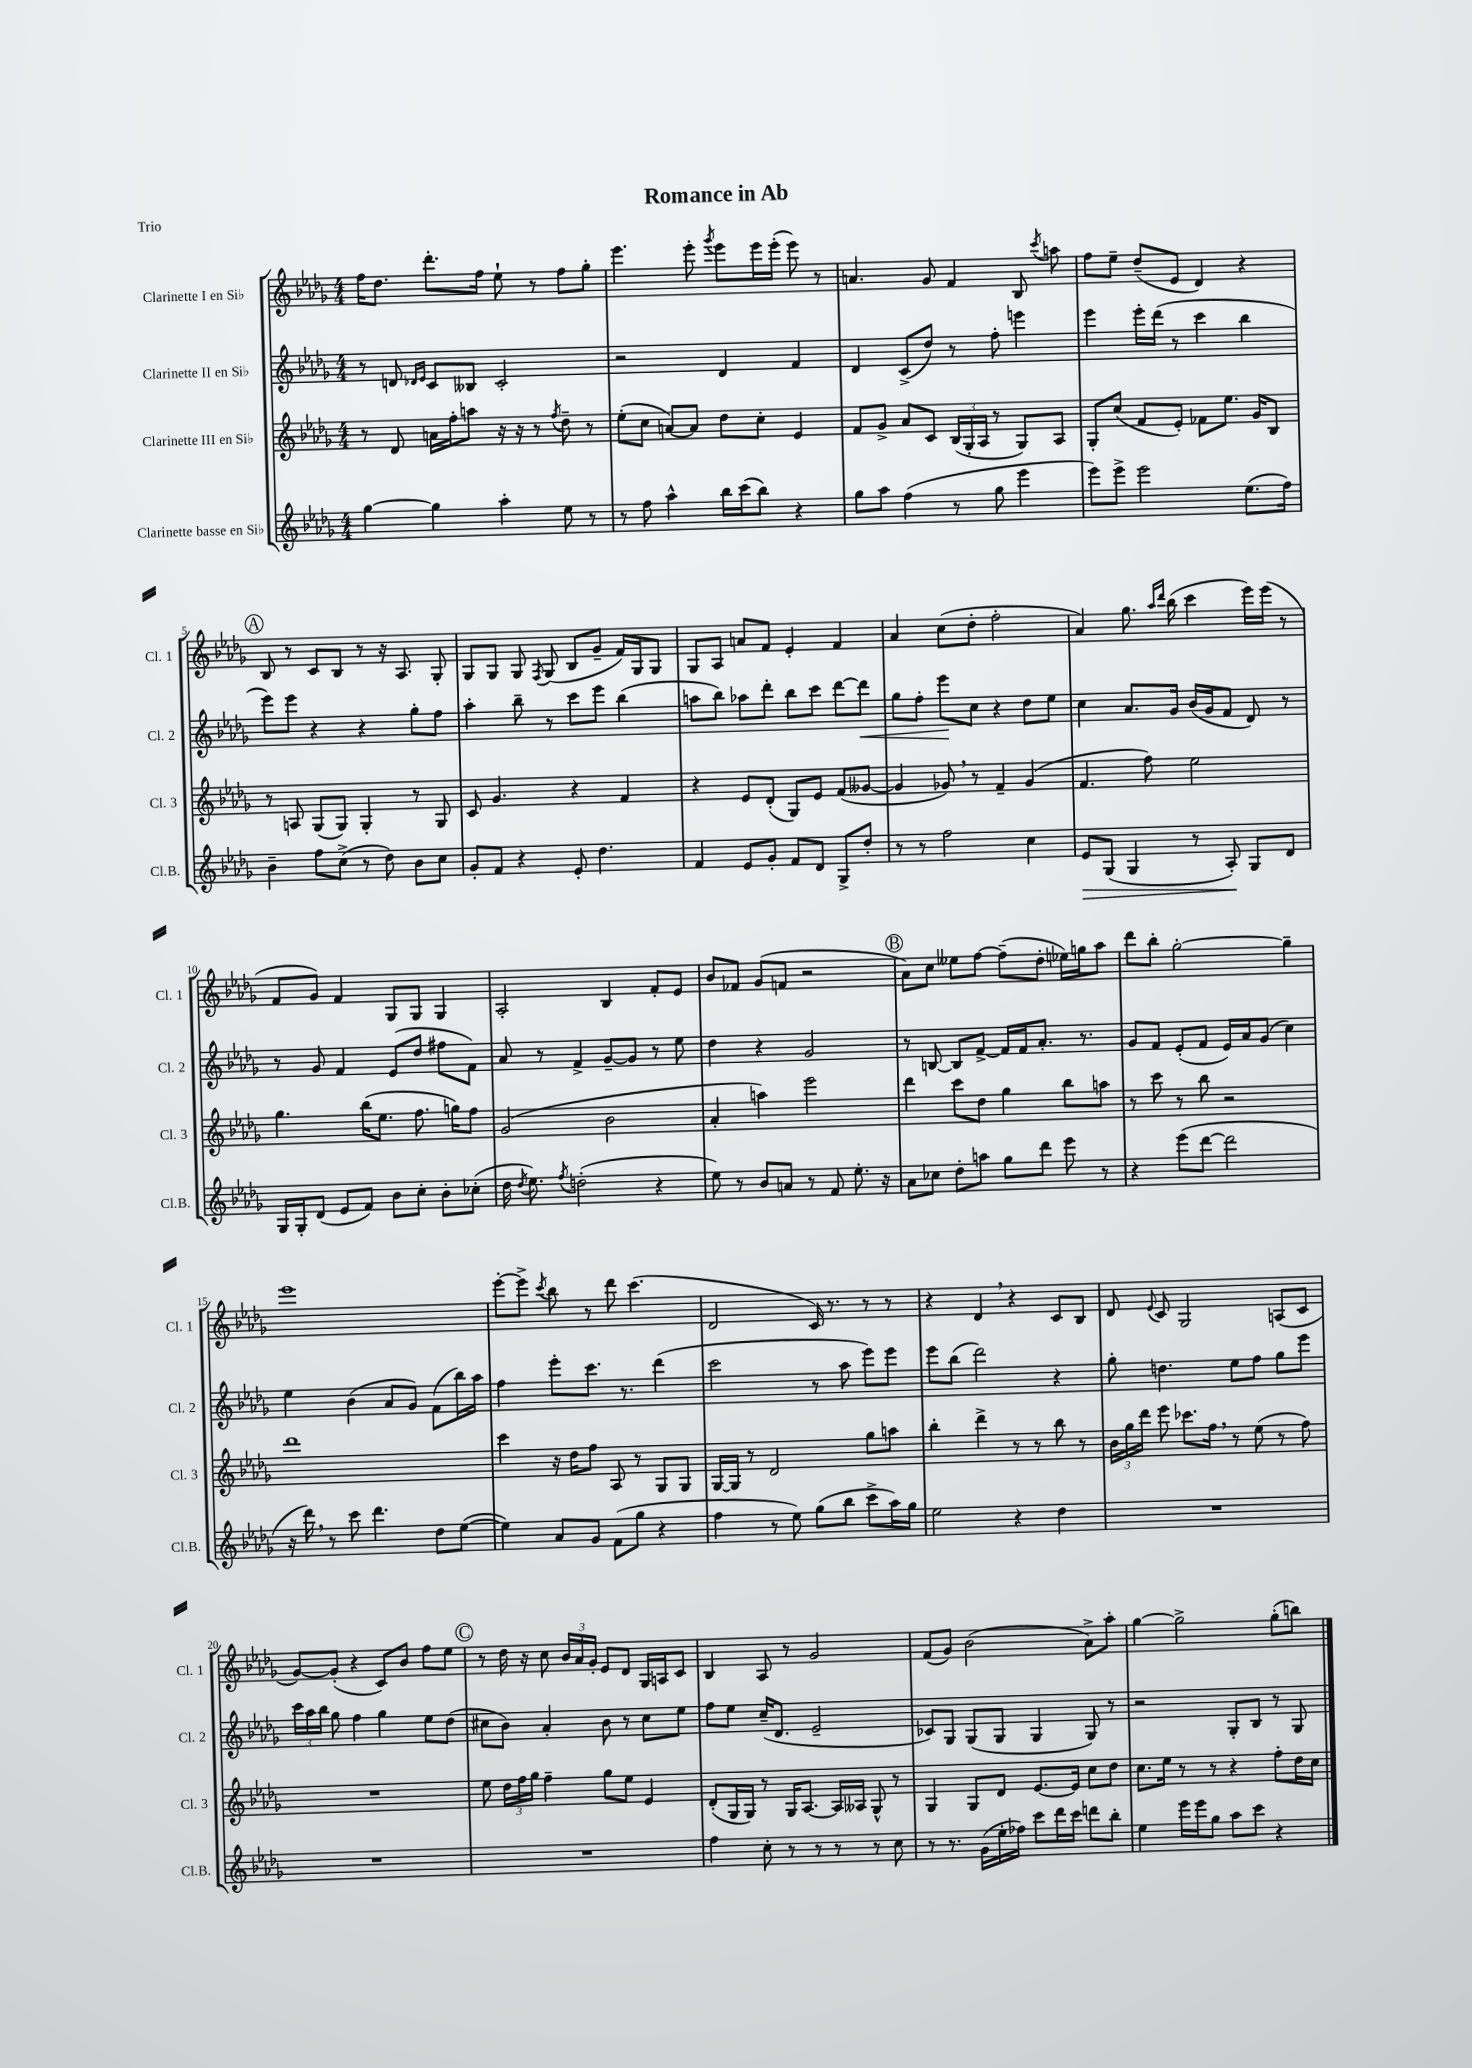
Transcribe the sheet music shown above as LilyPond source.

\header { title = "Romance in Ab" piece = "Trio" }
<<
\new StaffGroup <<
\new Staff = "s0" \with { instrumentName = "Clarinette I en Sib" shortInstrumentName = "Cl. 1" } {
    \clef treble \key des \major \numericTimeSignature \time 4/4
    \autoBeamOff f''16[ des''8.] des'''8.[-. f''16] ees''8-! r8 f''8[ ges''8]-. |
    ees'''4. ees'''8-. \acciaccatura { ges'''8 } ees'''8[ ees'''16 ees'''16]-.( ees'''8) r8 |
    a'4. ges'8 f'4 bes8 \acciaccatura { c'''8 } a''8 |
    f''8[ ees''8]-- des''8[--( ees'8] des'4) r4 |
    \mark \markup { \circle "A" } bes8 r8 c'8[ bes8] r8 r16 aes8. ges8-. |
    ges8[ ges8] ges8 \acciaccatura { f8 } ges8( bes8[ ges'8]-- f'16[) ges16 ges8] |
    ges8[ aes8] a'8[ f'8] ees'4-. f'4 |
    aes'4 c''8[( des''8]-. f''2-. |
    aes'4) ges''8. \grace { aes''16[ des'''16] } bes''16( c'''4 ees'''16[) ees'''16]( r8 |
    f'8[ ges'8]) f'4 ges8[ ges8] ges4 |
    aes2-. bes4 f'8[-. ees'8] |
    bes'8[ fes'8] ges'8[( f'8] r2 |
    \mark \markup { \circle "B" } aes'8[) c''8] eeses''8[ f''8]~ f''8[--( des''8]-. ees''16[) g''16 aes''8] |
    des'''8[ bes''8]-. ges''2~-. ges''4-- |
    ees'''1 |
    ees'''8[~-. ees'''8]-> \acciaccatura { c'''8 } bes''8 r8 des'''8 c'''4.( |
    des'2 c'16) r8. r8 r8 |
    r4 des'4 \breathe r4 c'8[ bes8] |
    des'8 \appoggiatura { ees'8 } c'8 ges2 a8[( c'8] |
    ges'8[~) ges'8]-.( r4 c'8[) bes'8] f''8[ ees''8] |
    \mark \markup { \circle "C" } r8 des''16 r16 c''8 \tuplet 3/2 { bes'16[ aes'16 ges'16]-. } ees'8[ des'8] ges16[ a16 c'8] |
    bes4 aes8 r8 ges'2 |
    f'8[( ges'8]) bes'2( aes'8[->) aes''8]-. |
    ges''4~ ges''2-> ges''8[-.( b''8]) \bar "|." |
}
\new Staff = "s1" \with { instrumentName = "Clarinette II en Sib" shortInstrumentName = "Cl. 2" } {
    \clef treble \key des \major \numericTimeSignature \time 4/4
    \autoBeamOff r8 d'8 \grace { des'16[ ees'16] } c'8[ beses8] c'2-. |
    r2 des'4 f'4 |
    des'4 c'8[->( des''8]) r8 f''8-. e'''4 |
    ees'''4 ees'''16[-. des'''16]( r8 c'''4 bes''4 |
    \mark \markup { \circle "A" } ees'''8[) ees'''8] r4 r4 ges''8[-. f''8] |
    aes''4-. bes''8-- r8 c'''8[ ees'''8] bes''4( |
    a''8[ bes''8]) aes''8[ des'''8]-. bes''8[ c'''8] des'''8[~ des'''8]\< |
    ges''8[ f''8]-. ees'''8[\! c''8] r4 des''8[ ees''8] |
    c''4 aes'8.[ ges'16] bes'16[( ges'16 f'8] des'8) r8 |
    r8 ges'8 f'4 ees'8[( des''8] fis''8[ f'8]) |
    aes'8 r8 f'4-> ges'8[~-- ges'8] r8 ees''8 |
    des''4 r4 ges'2 |
    \mark \markup { \circle "B" } r8 b8~ b8[ f'8]~-> f'16[ f'16 aes'8.]-. r8. |
    ges'8[ f'8] ees'8[-.( f'8] ees'16[) aes'16 ges'8]( c''4) |
    ees''4 bes'4( aes'8[ ges'8]) f'8[( bes''16) aes''16] |
    f''4 ees'''8[-. c'''8.] r8. des'''4( |
    c'''2 r8 aes''8 ees'''8[) ees'''8] |
    ees'''8[ bes''8]( des'''2) r4 |
    ges''8-. d''4. ees''8[ f''8] ges''8[ ees'''8] |
    \tuplet 3/2 { c'''16[ aes''16 bes''16] } ges''8 f''4 ges''4 ees''8[ des''8]( |
    \mark \markup { \circle "C" } cis''8[ bes'8]) aes'4-. bes'8 r8 cis''8[ ees''8] |
    f''8[ ees''8] c''16[--( des'8.] ees'2-- |
    ces'8[) ges8] ges8[( ges8] ges4 ges8) r8 |
    r2 ges8[-. bes8] r8 ges8 \bar "|." |
}
\new Staff = "s2" \with { instrumentName = "Clarinette III en Sib" shortInstrumentName = "Cl. 3" } {
    \clef treble \key des \major \numericTimeSignature \time 4/4
    \autoBeamOff r8 des'8 a'16[ f''16-. a''8] r16 r16 r8 \acciaccatura { f''8 } des''8-- r8 |
    ees''8[-.( c''8] a'8[~) a'8] des''8[ c''8]-. ees'4 |
    f'8[ ges'8]-> aes'8[ c'8] \tuplet 3/2 { bes16[( ges16-. aes16] } r8 ges8[) aes8] |
    ges8[-. c''8]( f'8[ ees'8]-.) fes'8[ ees''8.] ges'16[ bes8] |
    \mark \markup { \circle "A" } r8 a8 ges8[( ges8]) ges4-. r8 ges8 |
    c'8 ges'4. r4 f'4 |
    r4 ees'8[ des'8]-.( ges8[) ees'8] f'8[( geses'8]~ |
    geses'4 ges'8) \breathe r8 f'4-- ges'4( |
    f'4. f''8) ees''2 |
    ges''4. bes''16[( ees''8.] f''8. g''16[) f''8] |
    ges'2( bes'2 |
    aes'4-. a''4) ees'''2 |
    \mark \markup { \circle "B" } des'''4 c'''8[ des''8] ges''4 bes''8[ a''8] |
    r8 c'''8 r8 bes''8 r2 |
    des'''1 |
    c'''4 r16 des''16[ f''8] aes8 r8 ges8[ ges8] |
    ges16[~ ges16] r8 des'2 ges''8[ a''8] |
    bes''4-. des'''4-> r8 r8 bes''8 r8 |
    \tuplet 3/2 { bes'16[ ges''16 des'''16] } ees'''8 ces'''8.[ f''16] \breathe r8 ees''8( r8 f''8) |
    R1 |
    \mark \markup { \circle "C" } ees''8 \tuplet 3/2 { des''16[ f''16 ges''16] } f''4-- ges''8[ ees''8] ees'4 |
    des'8[-.( ges16 ges16]) r8 ges16[ aes8.]~ aes16[ aeses16] ges8-^ r8 |
    ges4 ges8[ des'8] ees'8.[~ ees'16] c''8[ des''8] |
    c''8.[ ees''16] r8 r8 r4 f''8[-. des''16 c''16] \bar "|." |
}
\new Staff = "s3" \with { instrumentName = "Clarinette basse en Sib" shortInstrumentName = "Cl.B." } {
    \clef treble \key des \major \numericTimeSignature \time 4/4
    \autoBeamOff ges''4~ ges''4 aes''4-. ees''8 r8 |
    r8 f''8 aes''4-^ bes''16[ c'''16( bes''8]) r4 |
    ges''8[ aes''8] f''4( r8 ges''8 ees'''4 |
    ees'''8[) ees'''8]-> ees'''2 ees''8.[( f''16]) |
    \mark \markup { \circle "A" } bes'4-- f''8[ c''8]->( r8 des''8) bes'8[ c''8] |
    ges'8[-. f'8] r4 ees'8-. des''4. |
    f'4 ees'8[ ges'8]-. f'8[ des'8] ges8[-> des''8]-. |
    r8 r8 f''2 c''4 |
    ees'8[\> ges8]( ges4 r8 aes8-.\!) ges8[ des'8] |
    ges16[ ges16-. des'8]( ees'8[ f'8]) bes'8[ c''8]-. bes'8[-. ces''8]-.( |
    des''16 \acciaccatura { des''8 } ees''8.) \acciaccatura { f''8 } d''2-.( r4 |
    ees''8) r8 bes'8[ a'8] r8 f'8 ees''8.-. r16 |
    \mark \markup { \circle "B" } aes'8[ ces''8] des''8[-. a''8] ges''8[ des'''8] ees'''8 r8 |
    r4 ees'''8[( des'''8]~ des'''2 |
    r16 des'''16) \breathe r8 c'''8 des'''4. des''8[ ees''8]~( |
    ees''4) aes'8[ ges'8] f'8[( ges''8] r4 |
    f''4 r8 ees''8) ges''8[( bes''8] c'''8[-> aes''16) ges''16] |
    ees''2 r4 des''4 |
    R1 |
    R1 |
    \mark \markup { \circle "C" } R1 |
    f''4 c''8-. r8 r8 r8 r8 c''8 |
    r8 r8. ges'16[( ees''16-. fes''16]) c'''8[ des'''16 c'''16] d'''8[ bes''8]-. |
    ees''4 ees'''16[ ees'''16 ges''8] aes''8[ c'''8] r4 \bar "|." |
}
>>
>>
